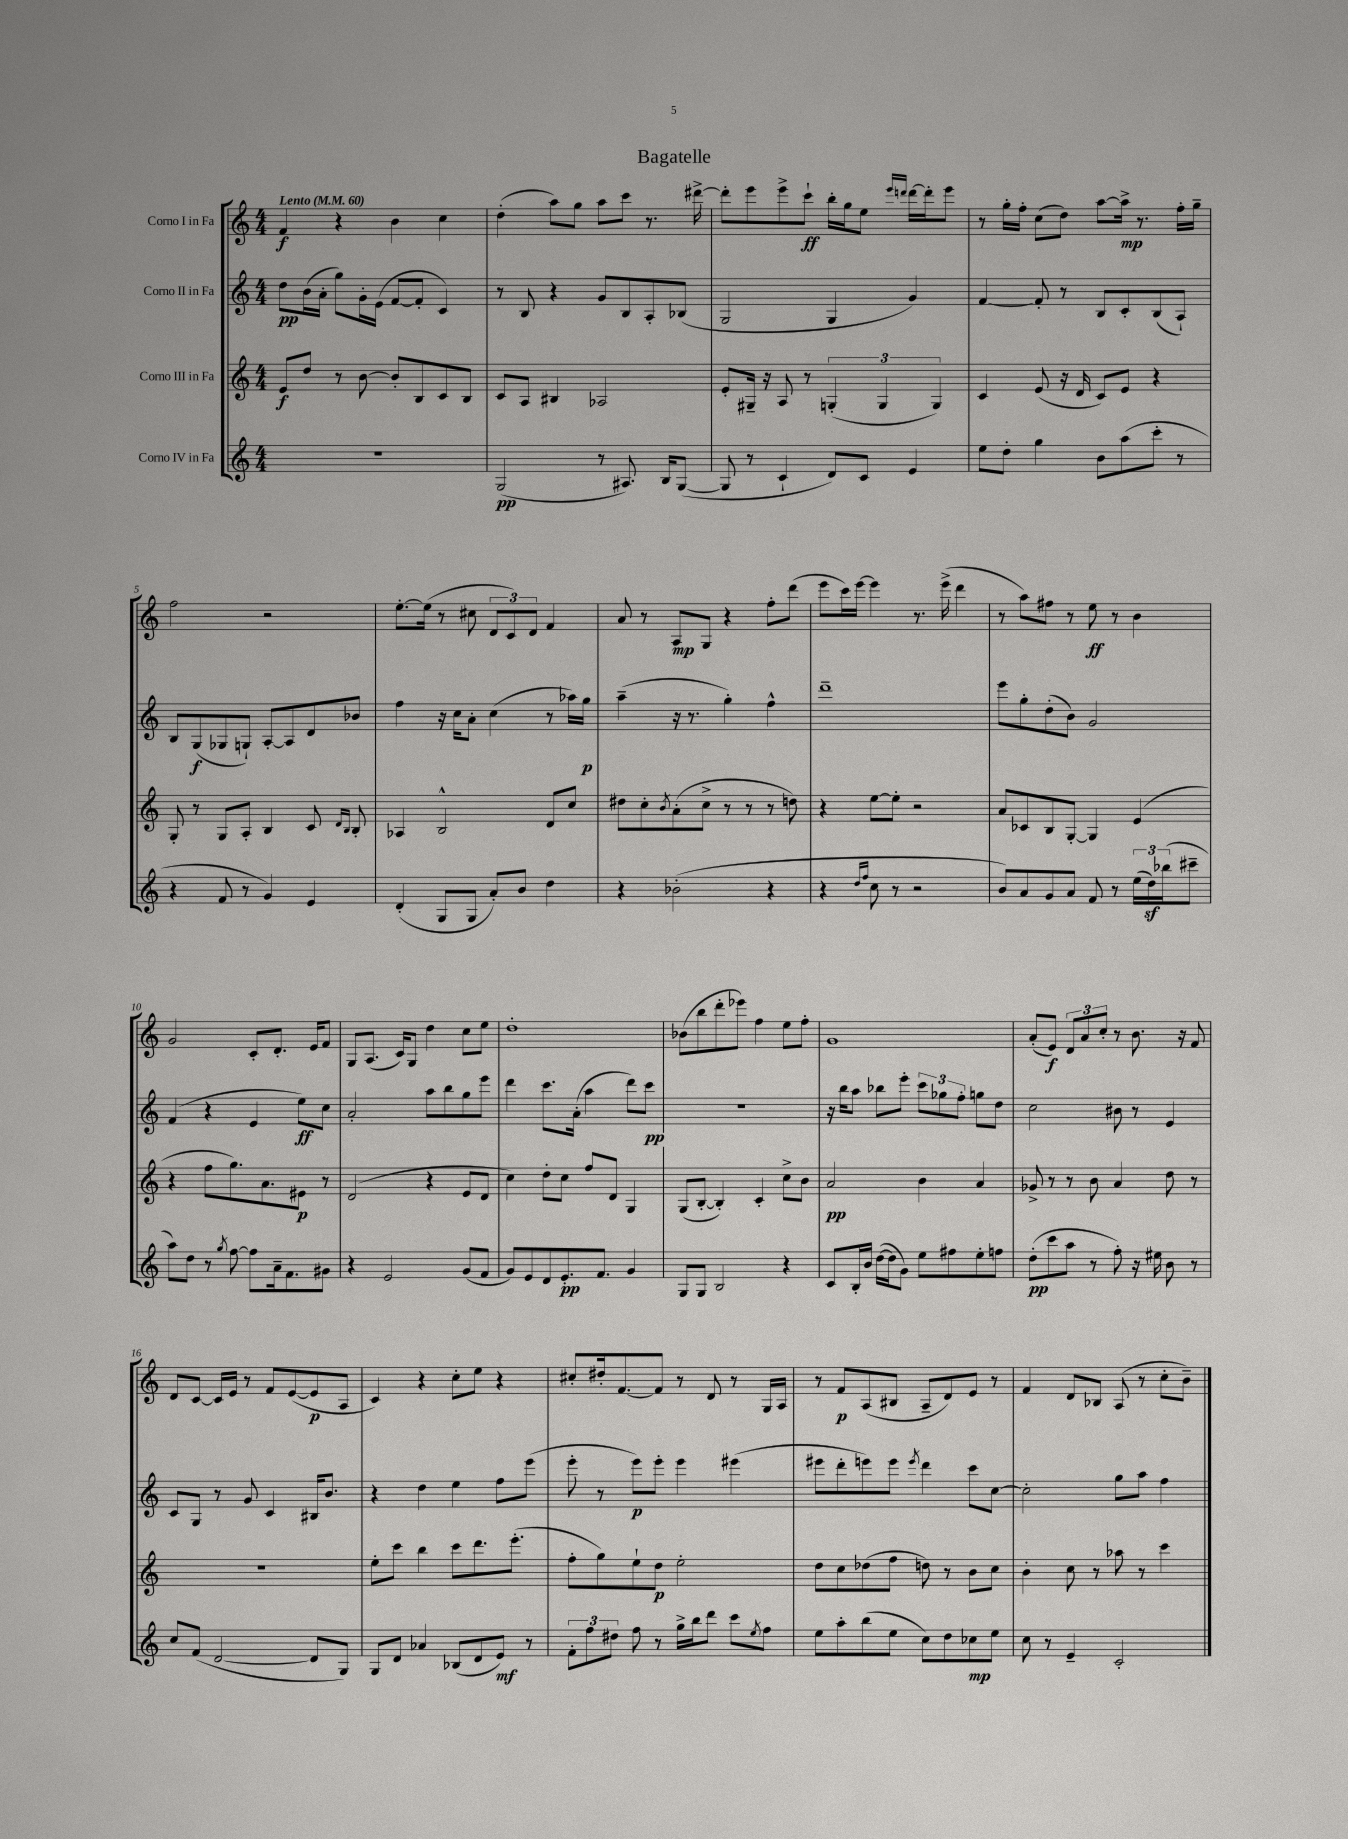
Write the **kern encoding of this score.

**kern	**kern	**kern	**kern
*staff4	*staff3	*staff2	*staff1
*clefG2	*clefG2	*clefG2	*clefG2
*k[]	*k[]	*k[]	*k[]
*M4/4	*M4/4	*M4/4	*M4/4
*MM60	*MM60	*MM60	*MM60
1r	8e/L	8dd\L	4f/
.	8dd/J	(16b\L	.
.	.	16a'\JJ	.
.	8r	8gg\L)	4r
.	[8b\	16g'\L	.
.	.	(16e\JJ	.
.	8b'/]L	[8f/L	4b\
.	8B/	8f'/]J	.
.	8c/	4c/)	4cc\
.	8B/J	.	.
=	=	=	=
(2G/	8c/L	8r	(4dd'\
.	8A/J	8B/	.
.	4B#/	4r	8aa\L)
.	.	.	8gg\J
8r	2A-/	8g/L	8aa\L
8.A#/)	.	8B/	8ccc\J
.	.	8A'/	8.r
16B/LK	.	.	.
([8G/J	.	(8B-/J	.
.	.	.	[16ddd#^\
=	=	=	=
8G/]	8e'/L	2G/	8ddd#'\]L
8r	16G#~/Jk	.	8eee\
.	16r	.	.
4c`/	8A/	.	8eee^\
.	8r	.	8ccc`\J
8d/L)	(6G'/	4G/	16bb'\LL
.	.	.	16gg\J
8c/J	.	.	8ee\J
.	6G/	.	.
.	.	.	16qqeee/LL
.	.	.	16qqddd/JJ
4e/	.	4g/)	[16ddd\LL
.	.	.	16ddd'\]J
.	6G/)	.	.
.	.	.	8eee\J
=	=	=	=
8ee\L	4c/	[4f/	8r
8dd'\J	.	.	16gg'\LL
.	.	.	16ff'\JJ
4gg\	(8e/	8f'/]	(8cc\L
.	16r	8r	8dd\J)
.	16d/	.	.
8b\L	8c/L)	8B/L	[8aa\L
(8aa\	8e/J	8c'/	16aa^\]Jk
.	.	.	8.r
8ccc'\J	4r	(8B/	.
8r	.	8A`/J)	16ff'\LL
.	.	.	16gg~\JJ
=	=	=	=
4r	8G'/	8B/L	2ff\
.	8r	(8G/	.
8f/	8G/L	8G-/	.
8r	8A'/J	8G`/J)	.
4g/)	4B/	[8A'/L	2r
.	.	8A/]	.
4e/	8c/	8d/	.
.	16qqd/LL	.	.
.	16qqB/JJ	.	.
.	8B'/	8b-/J	.
=	=	=	=
(4d'/	4A-/	4ff\	[8.ee'\L
.	.	.	(16ee\]Jk
8G/L	2B^^/	16r	8r
.	.	16cc\LK	.
8G/J	.	8a'\J	8cc#\
8a'/L)	.	(4cc\	12d/L
.	.	.	12c/)
8b/J	.	.	.
.	.	.	12d/J
4dd\	8d/L	8r	4f/
.	8cc/J	16aa-\LL)	.
.	.	16gg\JJ	.
=	=	=	=
4r	8dd#\L	(4aa~\	8a/
.	8cc'\	.	8r
.	8qb/	.	.
(2b-'\	(8a'\	16r	8A/L
.	.	8.r	.
.	8cc^\J	.	8G/J
.	8r	4gg'\)	4r
.	8r	.	.
4r	8r	4ff^^\	8ff'\L
.	8dd\)	.	(8ddd\J
=	=	=	=
4r	4r	1ddd~	8eee\L
.	.	.	16ccc\L)
.	.	.	[16eee\JJ
16qqdd/LL	.	.	.
16qqff/JJ	.	.	.
8cc\	[8ee\L	.	4eee\]
8r	8ee'\]J	.	.
2r	2r	.	8.r
.	.	.	(16eee^\
.	.	.	4ddd\
=	=	=	=
8b/L)	8a/L	8eee\L	8r
8a/	8c-/	8gg'\	8aa\L)
8g/	8B/	(8dd'\	8ff#\J
8a/J	[8G'/J	8b\J)	8r
8f/	4G/]	2g/	8ee\
8r	.	.	8r
(24ee\LL	(4e/	.	4b\
24dd\)	.	.	.
(24bb-\J	.	.	.
8ccc#~\J	.	.	.
=	=	=	=
8aa\L)	4r	(4f/	2g/
8dd\J	.	.	.
8r	8ff\L	4r	.
8qgg/	.	.	.
[8ff\	8.gg\)	.	.
8ff\]L	.	4e/	8c'/L
.	8.a\	.	.
16a~\k	.	.	8.d'/J
8.f\	.	.	.
.	8e#\J	8ee\L)	.
.	.	.	16e/LK
8g#\J	8r	8cc\J	8f/J
=	=	=	=
4r	(2d/	2a'/	8G/L
.	.	.	(8.A/J
2e/	.	.	.
.	.	.	16c/LK)
.	.	.	8G/J
.	4r	8aa\L	4dd\
.	.	8bb\	.
(8g/L	8e/L	8gg\	8cc\L
8f/J	8d/J	8eee\J	8ee\J
=	=	=	=
8g/L)	4cc\)	4ddd\	1dd'
8e/	.	.	.
8d/	8dd'\L	8.ccc\L	.
8.e'/	8cc\J	.	.
.	.	(16a'\Jk	.
.	8ff/L	4aa\	.
8.f/J	.	.	.
.	8d/J	.	.
4g/	4G/	8ddd\L)	.
.	.	8ccc\J	.
=	=	=	=
8G/L	(8G/L	1r	(8b-\L
8G/J	[8B'/J	.	8bb\
2B/	4B'/])	.	8ddd'\
.	.	.	8eee-\J)
.	4c'/	.	4ff\
4r	8cc^\L	.	8ee\L
.	8b\J	.	8ff'\J
=	=	=	=
8c/L	2a/	16r	1g
.	.	16bb\LK	.
16B'/L	.	8aa\J	.
16b/JJ	.	.	.
([16dd\LL	.	8bb-\L	.
16dd\]J	.	.	.
8g\J)	.	8eee'\J	.
8ee\L	4b\	12ccc\L	.
.	.	12gg-\	.
8ff#\	.	.	.
.	.	12ff'\J	.
8ee'\	4a/	8gg\L	.
8ff\J	.	8dd\J	.
=	=	=	=
(8dd'\L	8g-^/	2cc\	(8a'/L
8ccc\	8r	.	8e/J)
8aa\J	8r	.	12d/L
.	.	.	12a/
8r	8b\	.	.
.	.	.	12cc'/J
8ff'\)	4a/	8b#\	8r
16r	.	8r	8.b\
16ee#\	.	.	.
8b\	8dd\	4e/	.
.	.	.	16r
8r	8r	.	8f/
=	=	=	=
8cc/L	1r	8c/L	8d/L
(8f/J	.	8G/J	[8c/J
[2d/	.	8r	16c/]LL
.	.	.	16e/JJ
.	.	8g/	8r
.	.	4c/	8f/L
.	.	.	([8e/
8d/]L	.	16B#/LK	8e/]
.	.	8.b/J	.
8G/J)	.	.	8A/J
=	=	=	=
8G/L	8ee'\L	4r	4c/)
8d/J	8ccc\J	.	.
4a-/	4bb\	4dd\	4r
(8B-/L	8ccc\L	4ee\	8cc'\L
8d/	8.ddd\	.	8ee\J
8e/J)	.	8ff\L	4r
.	(8.eee'\J	.	.
8r	.	(8eee\J	.
=	=	=	=
12f'\L	8ff'\L	8eee'\	8cc#'/L
12ff\	.	.	.
.	8gg\)	8r	16dd#'/k
12dd#\J	.	.	.
.	.	.	[8.f/
8ff\	8ee`\	8eee\L)	.
8r	8dd\J	8eee'\J	8f/]J
16gg^\LL	2ee'\	4eee\	8r
16bb\J	.	.	.
8ddd\J	.	.	8d/
8ccc\L	.	(4eee#\	8r
8qee/	.	.	.
8ff\J	.	.	16G/LL
.	.	.	16A/JJ
=	=	=	=
8ee\L	8dd\L	8eee#\L	8r
8aa'\	8cc\	8ddd'\	8f/L
(8bb\	(8dd-\	8eee\)	(8A/
8ee\J	8ff\J	8eee\J	8B#/J
.	.	8qeee/	.
8cc\L)	8dd\)	4ddd\	8A~/L
8dd\	8r	.	8d/)
8cc-\	8b\L	8ccc\L	8e/J
8ee\J	8cc\J	[8cc\J	8r
=	=	=	=
8cc\	4b'\	2cc'\]	4f/
8r	.	.	.
4e~/	8cc\	.	8d/L
.	8r	.	8B-/J
2c'/	8aa-\	8gg\L	(8A/
.	8r	8aa\J	8r
.	4ccc\	4ff\	8cc'\L
.	.	.	8b~\J)
==	==	==	==
*-	*-	*-	*-
